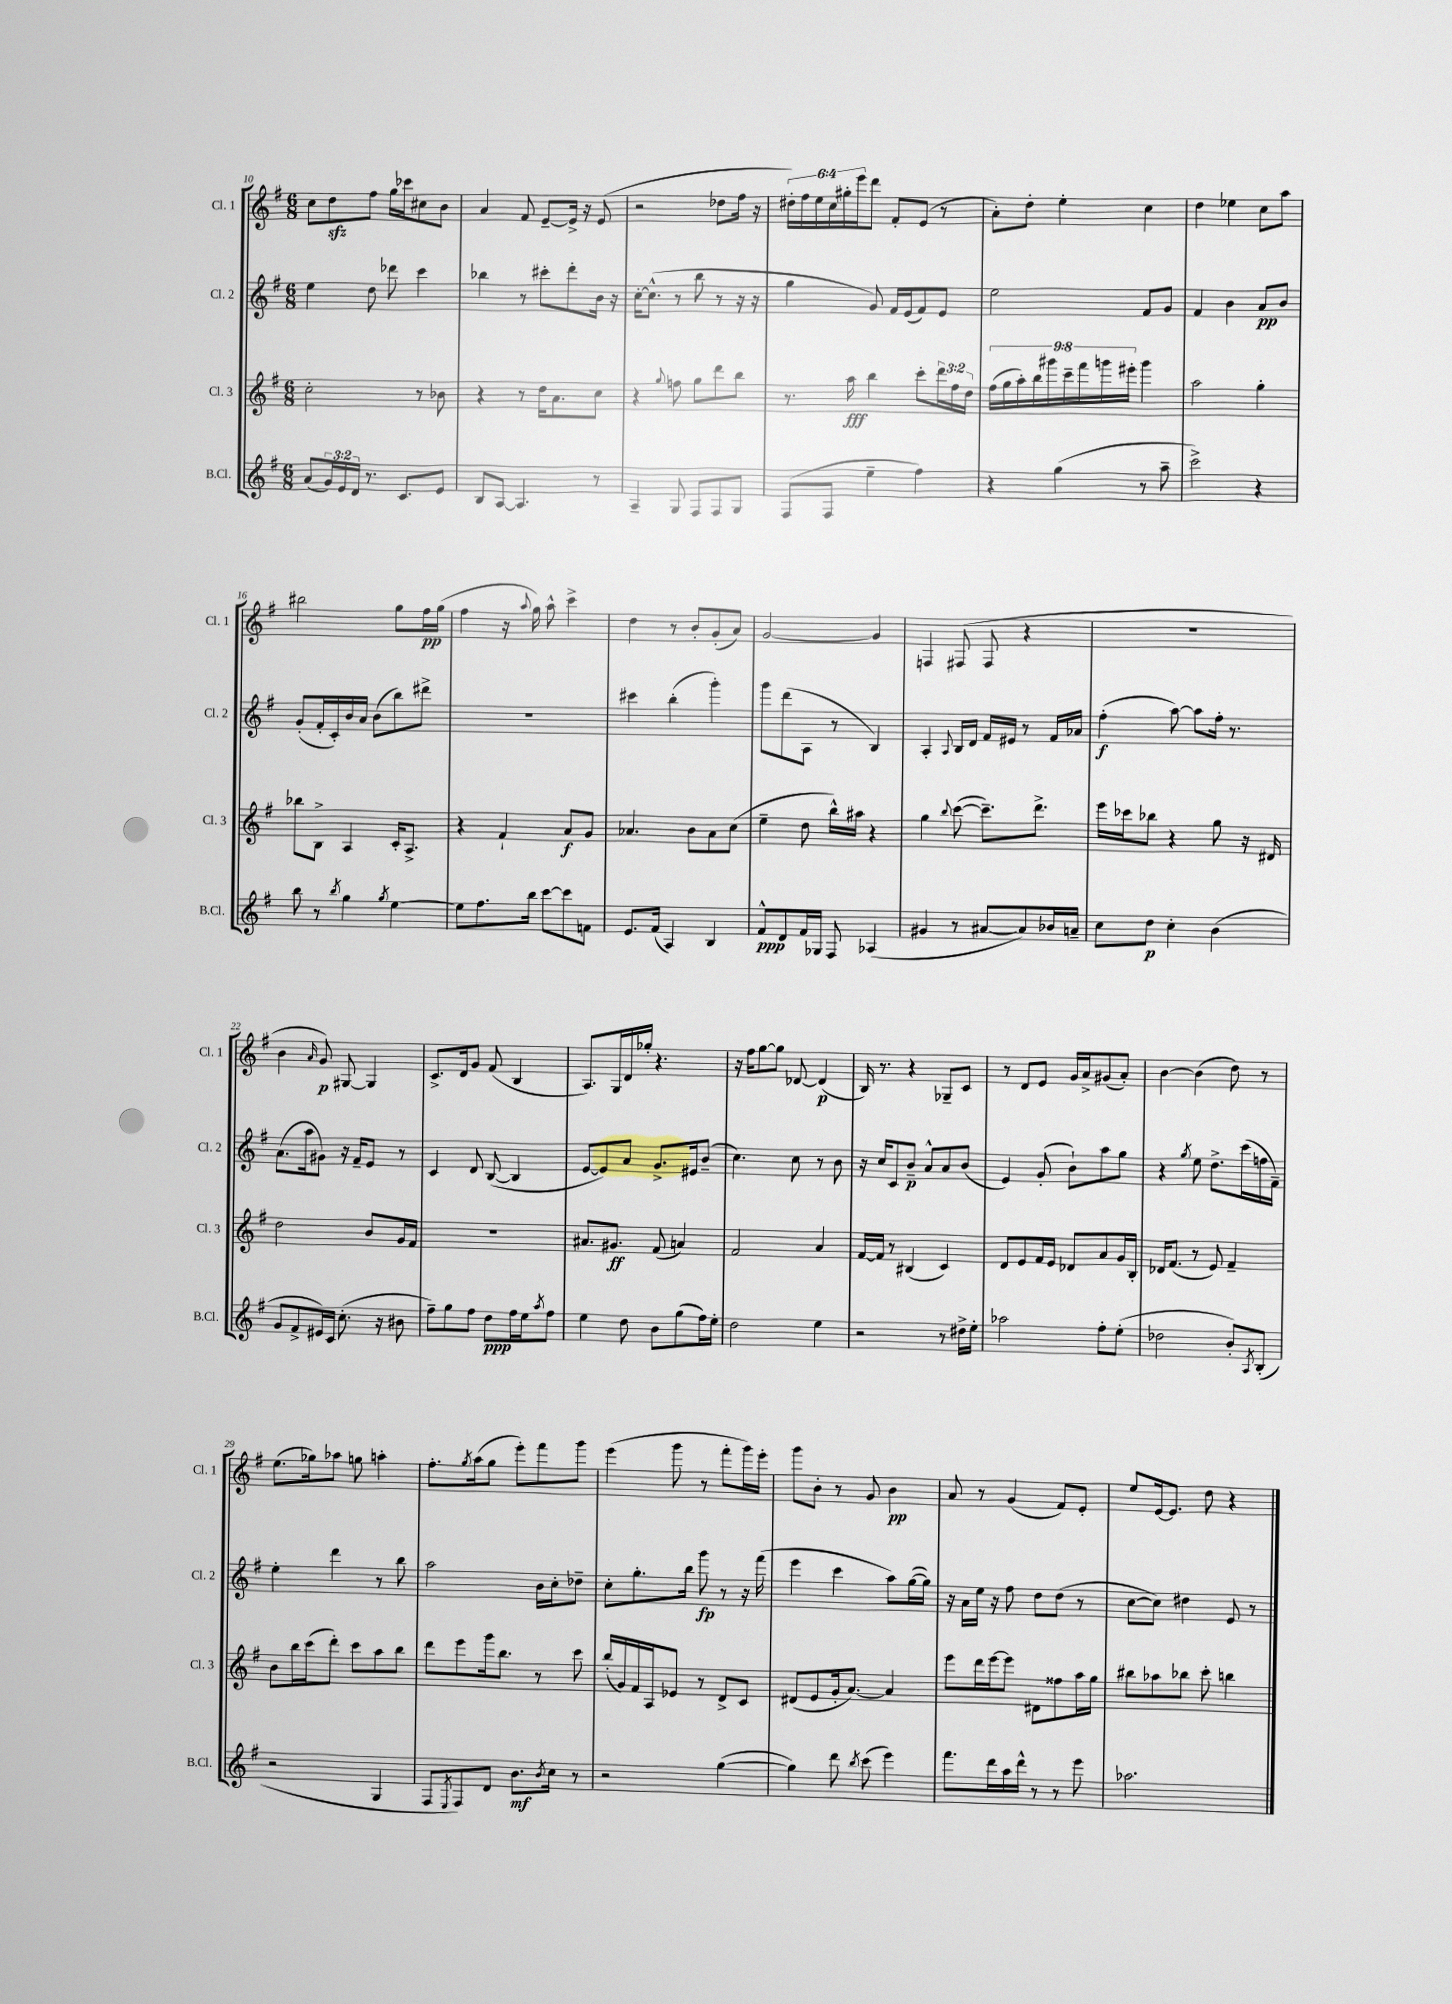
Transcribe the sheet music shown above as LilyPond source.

<<
\new StaffGroup <<
\new Staff = "s0" \with { instrumentName = "Cl. 1" shortInstrumentName = "Cl. 1" } {
    \clef treble \key g \major \numericTimeSignature \time 6/8 \override Staff.TupletNumber.text = #tuplet-number::calc-fraction-text
    c''8 d''8\sfz fis''8 g''16 ces'''16 cis''8 b'8 |
    a'4 fis'8 e'8~-- e'16-> r16 e'8( |
    r2 des''8 fis''16 r16 |
    \tuplet 6/4 { dis''16-.) fis''16 e''16 c''16 gis''16-. e'''16 } d'''8 fis'8-. e'8( r8 |
    a'8-.) d''8-. e''4-. c''4 |
    d''4 ees''4 c''8 a''8 |
    bis''2 g''8 fis''16\pp g''16( |
    fis''4 r16 \appoggiatura { a''8 } g''16) a''8-^ c'''4-> |
    d''4 r8 b'8-. g'8-.( a'8) |
    g'2~ g'4 |
    f4 fis8( fis8 r4 |
    R2. |
    b'4 \grace { a'16 } g'8\p) gis8~ gis4 |
    c'8.-> d'16 g'8 fis'8( b4 |
    a8.) g16 d'16 ges''16-. r4. |
    r16 fis''16 g''8~ g''8 des'8~ des'4\p( |
    b16) r8. r4 ges8-- c'8 |
    r8 d'8 e'8 g'16 a'16-> gis'8( a'8-.) |
    b'4~ b'4( d''8) r8 |
    e''8.( ges''16) aes''8 g''8 a''4-. |
    fis''8.-. \acciaccatura { g''8 } a''16( g''8 e'''8-.) fis'''8 g'''8 |
    e'''4( g'''8 r8 fis'''8-. g'''16) e'''16-. |
    g'''8 b'8-. r8 g'8 b'4\pp |
    a'8 r8 g'4( fis'8) e'8-. |
    e''8 e'16~ e'8. d''8 r4 \bar "|." |
}
\new Staff = "s1" \with { instrumentName = "Cl. 2" shortInstrumentName = "Cl. 2" } {
    \clef treble \key g \major \numericTimeSignature \time 6/8
    e''4 d''8 des'''8 c'''4 |
    bes''4 r8 cis'''8-. d'''8-. b'16 r16 |
    c''16~-. c''8.-^( r8 b''8 r8 r16 r16 |
    g''4 g'8) fis'16 e'16( fis'8) e'8 |
    e''2 fis'8 g'8 |
    fis'4 b'4 a'8\pp b'8 |
    g'8-.( fis'16-. c'16-.) b'16 a'16 b'8( b''8) dis'''8-> |
    R2. |
    cis'''4 b''4-.( g'''4-.) |
    g'''8 d'''8( a8 r8 b4) |
    a4-. \appoggiatura { a8 } b16 d'16 fis'16 eis'16 r8 fis'16 aes'16 |
    fis''4-.\f( a''8~) a''8 fis''16-. r8. |
    a'8.( a''16 gis'8) r16 fis'16-- e'8 r8 |
    c'4 d'8 b8~( b4 |
    e'8~ e'8) a'8 g'8.-> eis'16 b'8--( |
    c''4.) c''8 r8 b'8 |
    r16 c''16 c'8 b'8--\p a'8-^ a'8 b'8( |
    e'4) g'8-.( b'8-!) a''8 g''8 |
    r4 \acciaccatura { g''8 } e''8 d''8.-> c'''16( f''16 fis'16--) |
    e''4-. d'''4 r8 b''8 |
    a''2 b'16 c''16-. des''8-- |
    c''8-. g''8.-. b''16 g'''8\fp r8 r16 fis'''16( |
    e'''4 c'''4 a''8) g''16~( g''16) |
    r16 a'16 e''16 r16 fis''8 d''8 d''8( r8 |
    c''8~ c''8) dis''4 e'8 r8 \bar "|." |
}
\new Staff = "s2" \with { instrumentName = "Cl. 3" shortInstrumentName = "Cl. 3" } {
    \clef treble \key g \major \numericTimeSignature \time 6/8 \override Staff.TupletNumber.text = #tuplet-number::calc-fraction-text
    c''2-. r8 bes'8 |
    r4 r8 d''16 a'8. c''8 |
    r4 \appoggiatura { g''8 } f''8 g''8 d'''8 b''8 |
    r8. a''16\fff b''4 c'''8-. \tuplet 3/2 { d'''16 fis''16 d''16 } |
    \tuplet 9/8 { fis''16( g''16 a''16-.) b''16 gis'''16 c'''16-- fis'''16 g'''16 eis'''16-. } g'''4 |
    a''2 g''4-. |
    bes''8 b8-> a4 c'16-. a8.-> |
    r4 fis'4-! a'8\f g'8 |
    aes'4. b'8 aes'8 c''8( |
    e''4-- d''8 b''16-^) ais''16 r4 |
    g''4 \appoggiatura { b''8 } c'''8~( c'''8.--) d'''8.-> |
    e'''16 ces'''16 bes''8 r4 g''8 r16 dis'16 |
    d''2 b'8 g'16 fis'16 |
    R2. |
    ais'8. gis'8.\ff fis'8( a'4) |
    fis'2 a'4 |
    fis'16~ fis'16 r8 bis4( c'4) |
    d'8 e'8 fis'16 e'16 des'8 a'8 g'16 b16-. |
    des'16 fis'8.( r8 e'8) fis'4-- |
    b'8 b''16 c'''16( d'''8-.) c'''8 a''8 b''8 |
    d'''8 e'''8 g'''16 b''8. r8 c'''8 |
    b''16-.( g'16) fis'16 a16 ees'8 r8 d'8-> c'8 |
    dis'8( e'8 g'16-. a'8.~) a'4 |
    e'''8 d'''16 e'''16~ e'''8 dis'8 fisis''8 a''16 g''16 |
    bis''8 aes''8 bes''8 c'''8-. b''4 \bar "|." |
}
\new Staff = "s3" \with { instrumentName = "B.Cl." shortInstrumentName = "B.Cl." } {
    \clef treble \key g \major \numericTimeSignature \time 6/8 \override Staff.TupletNumber.text = #tuplet-number::calc-fraction-text
    a'8( \tuplet 3/2 { g'16) e'16 d'16 } r8. c'8. e'8 |
    b8 a8~ a4. r8 |
    a4-- g8 fis8 fis8 g8 |
    fis8( fis8 e''4-- fis''4) |
    r4 g''4( r8 a''8-- |
    c'''2->) r4 |
    b''8 r8 \acciaccatura { b''8 } g''4 \acciaccatura { g''8 } e''4~ |
    e''8 fis''8. b''16 c'''8~ c'''8 f'8 |
    e'8. fis'16( a4) b4 |
    fis'8-^\ppp d'8 fis'16 ges16 fis8 aes4( |
    gis'4 r8 ais'8~ ais'8) bes'16 a'16-- |
    c''8 d''8\p c''4-. b'4( |
    g'8 fis'8-> eis'16) c'16 c''8.-.( r16 bis'8 |
    fis''8--) g''8 fis''8 d''8\ppp fis''16 e''16 \acciaccatura { a''8 } fis''8 |
    e''4 d''8 b'8 g''8( fis''16) e''16-. |
    d''2 e''4 |
    r2 r8 dis''16-> e''16-. |
    aes''2 fis''8-. e''8-.( |
    des''2 b'8-.) \acciaccatura { a8 } b8-.( |
    r2 g4 |
    fis8 \acciaccatura { e8 } fis8) d'8 b'8.\mf \acciaccatura { b'8 } c''16 r8 |
    r2 g''4~( |
    g''4) d'''8 \acciaccatura { b''8 } c'''8( e'''4) |
    fis'''8. d'''16 a''16 d'''16-^ r8 r8 e'''8 |
    aes''2. \bar "|." |
}
>>
>>
\layout { \context { \Score currentBarNumber = #10 } }
